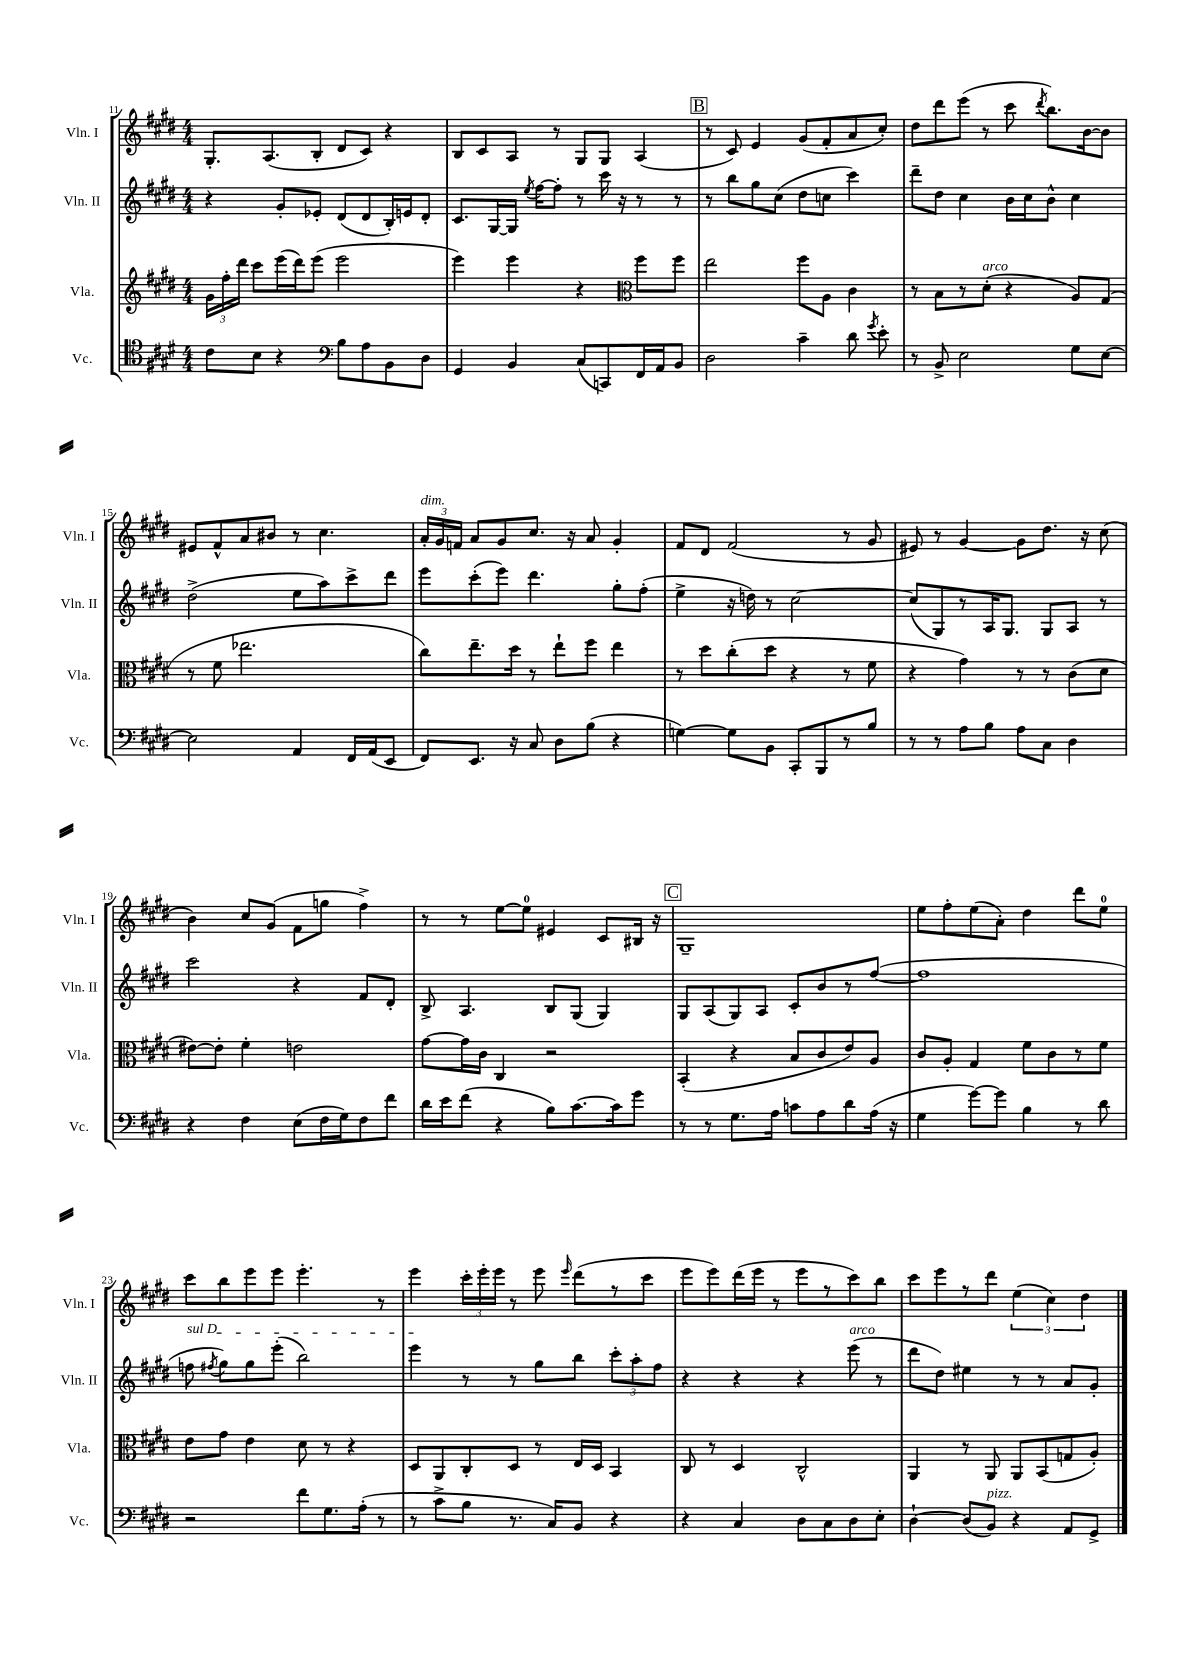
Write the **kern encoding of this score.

**kern	**kern	**kern	**kern
*staff4	*staff3	*staff2	*staff1
*clefC4	*clefG2	*clefG2	*clefG2
*k[f#c#g#d#]	*k[f#c#g#d#]	*k[f#c#g#d#]	*k[f#c#g#d#]
*M4/4	*M4/4	*M4/4	*M4/4
8c#\L	24g#\LL	4r	8.G#'/L
.	24ff#'\	.	.
.	24ddd#\JJ	.	.
8B\J	8ccc#\L	.	.
.	.	.	(8.A/
4r	(16eee\L	8g#'/L	.
.	16ddd#\J)	.	.
.	(8eee\J	8e-'/J	8B'/J
*clefF4	*	*	*
8B\L	2eee\	(8d#/L	8d#/L
8A\	.	8d#/	8c#/J)
8BB\	.	16B'/L)	4r
.	.	16e/J	.
8D#\J	.	8d#'/J	.
=	=	=	=
4GG#/	4eee\)	8.c#/L	8B/L
.	.	.	8c#/
.	.	[16G#/L	.
4BB/	4eee\	16G#/]JJ	8A/J
.	.	8qee/	.
.	.	[16ff#\LK	.
.	.	8ff#'\]J	8r
(8C#/L	4r	8r	8G#/L
8CC/)	.	16ccc#\	8G#/J
.	.	16r	.
*	*clefC3	*	*
16FF#/L	8ff#\L	8r	(4A/
16AA/J	.	.	.
8BB/J	8ff#\J	8r	.
=	=	=	=
2D#\	2ee\	8r	8r
.	.	8bb\L	8c#/)
.	.	8gg#\	4e/
.	.	(8cc#\J	.
4c#~\	8ff#\L	8dd#\L	(8g#/L
.	8A\J	8cc\J	8f#'/
8d#\	4c#\	4ccc#\)	8a/
8qg#/	.	.	.
8e'\	.	.	8cc#'/J)
=	=	=	=
8r	8r	8ddd#~\L	8dd#\L
8BB^/	8B\L	8dd#\J	8ddd#\
2E\	8r	4cc#\	(8eee\J
.	(8d#'\J	.	8r
.	4r	16b\LL	8ccc#\
.	.	16cc#\J	.
.	.	.	8qddd#/
.	.	8b^^\J	8.bb\L)
8G#\L	8A/L)	4cc#\	.
.	.	.	[16b\k
[8E\J	(8G#/J	.	8b\]J
=	=	=	=
2E\]	8r	(2dd#^\	8e#/L
.	8f#\	.	8f#^^/
.	2.ee-\	.	8a/
.	.	.	8b#/J
4AA/	.	8ee\L	8r
.	.	8aa\)	4.cc#\
16FF#/LL	.	8ccc#^\	.
(16AA/J	.	.	.
8EE/J	.	8ddd#\J	.
=	=	=	=
8FF#/L)	8cc#\L)	8eee\L	24a'/LL
.	.	.	24g#/
.	.	.	24f/JJ
8.EE/J	8.ee~\	(8ccc#'\	8a/L
.	.	8eee\J)	8g#/
16r	16dd#\Jk	.	.
8C#/	8r	4.ddd#\	8.cc#/J
8D#\L	8ee`\L	.	.
.	.	.	16r
(8B\J	8ff#\J	.	8a/
4r	4ee\	8gg#'\L	4g#'/
.	.	(8ff#'\J	.
=	=	=	=
[4G\)	8r	4ee^\	8f#/L
.	8dd#\L	.	8d#/J
8G\]L	(8cc#'\	16r	(2f#/
.	.	16dd\)	.
8BB\J	8dd#\J	8r	.
8CC#'/L	4r	[2cc#\	.
8BBB/	.	.	.
8r	8r	.	8r
8B/J	8f#\	.	8g#/
=	=	=	=
8r	4r	(8cc#/]L	8e#/)
8r	.	8G#/)	8r
8A\L	4g#\)	8r	[4g#/
8B\J	.	16A/K	.
.	.	8.G#/J	.
8A\L	8r	.	8g#\]L
8C#\J	8r	8G#/L	8.dd#\J
4D#\	(8c#\L	8A/J	.
.	.	.	16r
.	8d#\J	8r	(8cc#\
=	=	=	=
4r	[8e#\L)	2ccc#\	4b\)
.	8e#'\]J	.	.
4F#\	4f#'\	.	8cc#/L
.	.	.	(8g#/J
(8E\L	2e\	4r	8f#\L
16F#\L	.	.	8gg\J
16G#\J)	.	.	.
8F#\	.	8f#/L	4ff#^\)
8f#\J	.	8d#'/J	.
=	=	=	=
16d#\LL	[8g#\L	8B^/	8r
16e\J	.	.	.
(8f#\J	16g#\]L	4.A/	8r
.	16c#\JJ	.	.
4r	4C#/	.	[8ee\L
.	.	.	8ee\]J
8B\L)	2r	8B/L	4e#/
[8.c#\	.	(8G#/J	.
.	.	4G#/)	8c#/L
16c#\]k	.	.	.
8g#\J	.	.	16B#/Jk
.	.	.	16r
=	=	=	=
8r	(4BB'/	8G#/L	1G#~
8r	.	(8A/	.
8.G#\L	4r	8G#/)	.
.	.	8A/J	.
16A\Jk	.	.	.
8c\L	8B/L	8c#'/L	.
8A\	8c#/	8b/	.
8d#\	8e/)	8r	.
(16A\Jk	8A/J	([8ff#/J	.
16r	.	.	.
=	=	=	=
4G#\	8c#/L	1ff#]	8ee\L
.	8A'/J	.	8ff#'\
[8g#\L)	4G#/	.	(8ee\
8g#\]J	.	.	8a'\J)
4B\	8f#\L	.	4dd#\
.	8c#\	.	.
8r	8r	.	8ddd#\L
8d#\	8f#\J	.	8ee\J
=	=	=	=
2r	8e\L	8ff\	8ccc#\L
.	.	8qff#/	.
.	8g#\J	8gg#\L)	8bb\
.	4e\	8gg#\	8eee\
.	.	(8eee'\J	8eee\J
8f#\L	8d#\	2bb\)	4.eee'\
8.G#\	8r	.	.
.	4r	.	.
(16A'\Jk	.	.	.
8r	.	.	8r
=	=	=	=
8r	8D#/L	4eee\	4eee\
8c#^\L	8AA/	.	.
8B\J	8C#'/	8r	24ccc#'\LL
.	.	.	24eee'\
.	.	.	24eee\JJ
8.r	8D#/J	8r	8r
.	8r	8gg#\L	8eee\
16C#/LK)	.	.	.
.	.	.	16qqeee/
8BB/J	16E/LL	8bb\J	(8ddd#\L
.	16D#/JJ	.	.
4r	4BB/	12ccc#'\L	8r
.	.	12aa'\	.
.	.	.	8ccc#\J
.	.	12ff#\J	.
=	=	=	=
4r	8C#/	4r	8eee\L
.	8r	.	8eee\)
4C#/	4D#/	4r	(16ddd#\L
.	.	.	16eee\JJ
.	.	.	8r
8D#\L	2C#^^/	4r	8eee\L
8C#\	.	.	8r
8D#\	.	(8eee\	8ccc#\)
8E'\J	.	8r	8bb\J
=	=	=	=
[4D#`\	4AA/	8ddd#\L	8ccc#\L
.	.	8dd#\J)	8eee\
(8D#/]L	8r	4ee#\	8r
8BB/J)	8AA/	.	8ddd#\J
4r	8AA/L	8r	(6ee\
.	(8BB/	8r	.
.	.	.	6cc#\)
8AA/L	8G/	8a/L	.
.	.	.	6dd#\
8GG#^/J	8A'/J)	8g#'/J	.
==	==	==	==
*-	*-	*-	*-
